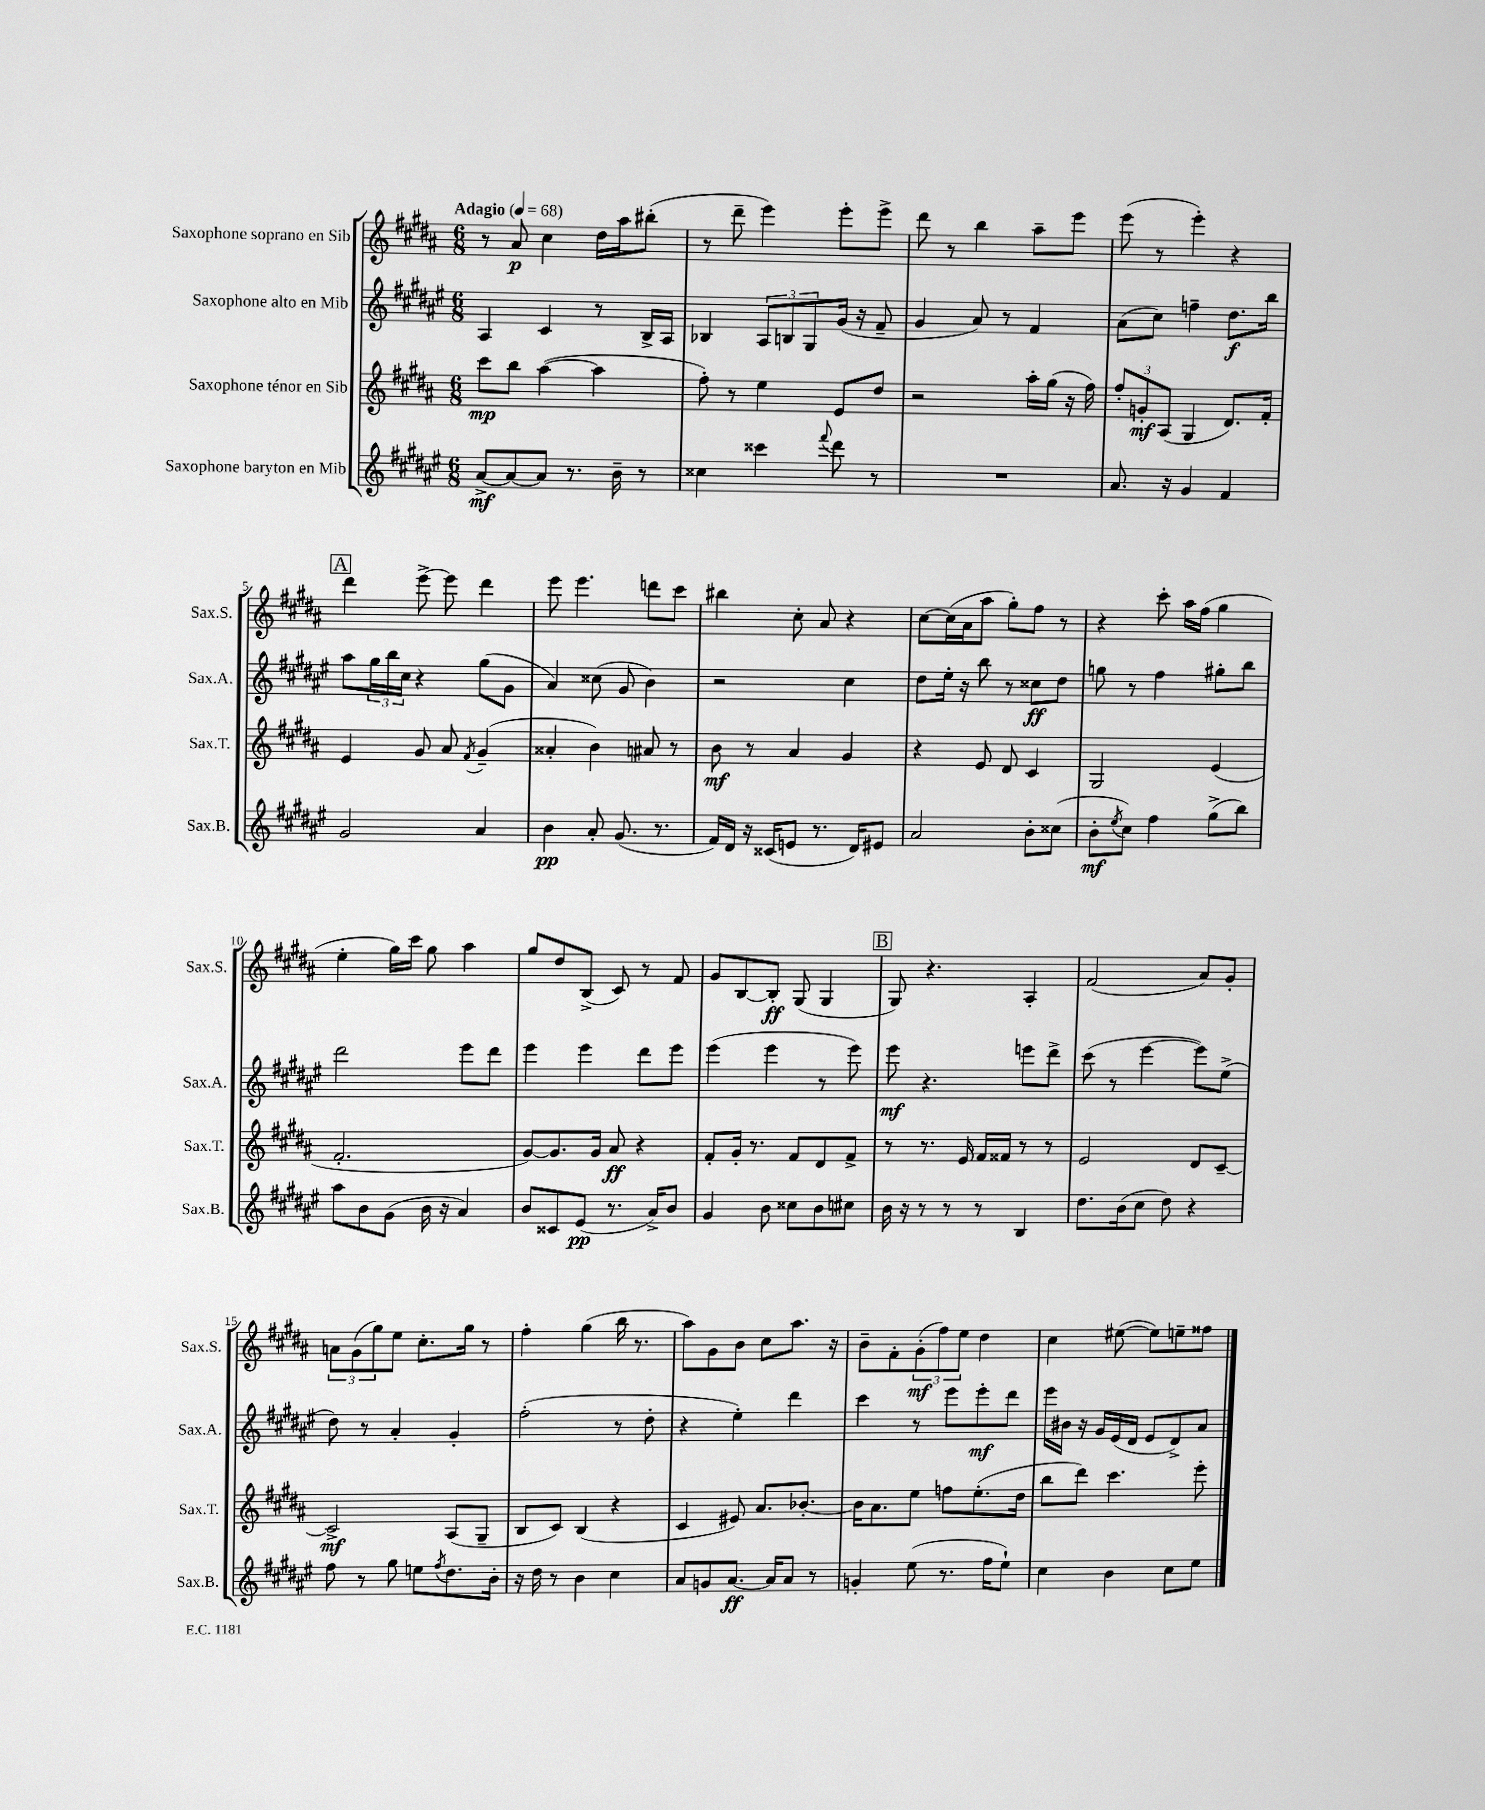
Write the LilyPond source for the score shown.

<<
\new StaffGroup <<
\new Staff = "s0" \with { instrumentName = "Saxophone soprano en Sib" shortInstrumentName = "Sax.S." } {
    \clef treble \key b \major \numericTimeSignature \time 6/8 \tempo "Adagio" 4 = 68
    r8 ais'8\p cis''4 dis''16 ais''16 bis''8-.( |
    r8 dis'''8-- e'''4) e'''8-. e'''8-> |
    dis'''8 r8 b''4 ais''8-- e'''8 |
    e'''8( r8 e'''4-.) r4 |
    \mark \markup { \box "A" } dis'''4 e'''8~-> e'''8 dis'''4 |
    e'''8 e'''4. d'''8 cis'''8 |
    bis''4 cis''8-. ais'8 r4 |
    cis''8~ cis''16( ais'16 ais''8 gis''8-.) fis''8 r8 |
    r4 cis'''8-. ais''16 fis''16( gis''4 |
    e''4-. gis''16) cis'''16 gis''8 ais''4 |
    gis''8 dis''8 b8->( cis'8) r8 fis'8 |
    gis'8 b8~ b8-.\ff gis8( gis4 |
    \mark \markup { \box "B" } gis8) r4. ais4-. |
    fis'2( ais'8) gis'8-. |
    \tuplet 3/2 { a'8 gis'8( gis''8) } e''8 cis''8.-. gis''16 r8 |
    fis''4-. gis''4( b''16 r8. |
    ais''8) gis'8 b'8 cis''8 ais''8. r16 |
    b'8-- fis'8-. \tuplet 3/2 { gis'8-.\mf( fis''8) e''8 } dis''4 |
    cis''4 eis''8~( eis''8) e''8-- fisis''8 \bar "|." |
}
\new Staff = "s1" \with { instrumentName = "Saxophone alto en Mib" shortInstrumentName = "Sax.A." } {
    \clef treble \key fis \major \numericTimeSignature \time 6/8
    ais4 cis'4 r8 b16-> ais16 |
    bes4 \tuplet 3/2 { ais8 b8 gis8 } gis'16( r16 fis'8-- |
    gis'4 ais'8) r8 fis'4 |
    ais'8( cis''8) f''4-- dis''8.\f b''16 |
    \mark \markup { \box "A" } ais''8 \tuplet 3/2 { gis''16 b''16 cis''16 } r4 gis''8( gis'8 |
    ais'4) cisis''8( gis'8 b'4) |
    r2 cis''4 |
    dis''8 eis''16-. r16 b''8 r8 cisis''8\ff dis''8 |
    g''8 r8 fis''4 gis''8-. b''8 |
    dis'''2 eis'''8 dis'''8 |
    eis'''4 eis'''4 dis'''8 eis'''8 |
    eis'''4( eis'''4 r8 eis'''8) |
    \mark \markup { \box "B" } eis'''8\mf r4. e'''8 dis'''8-> |
    cis'''8( r8 eis'''4~ eis'''8) eis''8->( |
    dis''8) r8 ais'4-. gis'4-. |
    fis''2-.( r8 dis''8-. |
    r4 eis''4-.) dis'''4 |
    cis'''4 r8 eis'''8 eis'''8-.\mf dis'''8 |
    eis'''16 bis'16 r16 gis'16 eis'16( dis'16 eis'8 dis'8->) ais'8 \bar "|." |
}
\new Staff = "s2" \with { instrumentName = "Saxophone ténor en Sib" shortInstrumentName = "Sax.T." } {
    \clef treble \key b \major \numericTimeSignature \time 6/8
    cis'''8\mp b''8 ais''4~( ais''4 |
    fis''8-.) r8 e''4 e'8 dis''8 |
    r2 ais''16-. gis''16( r16 fis''16) |
    \tuplet 3/2 { fis''8-. g'8-.\mf ais8( } gis4 dis'8.) fis'16-. |
    \mark \markup { \box "A" } e'4 gis'8 ais'8 \acciaccatura { fis'8 } gis'4--( |
    aisis'4-. b'4) ais'8 r8 |
    b'8\mf r8 ais'4 gis'4 |
    r4 e'8 dis'8 cis'4 |
    gis2 e'4( |
    fis'2.-. |
    gis'8~) gis'8. gis'16 ais'8\ff r4 |
    fis'8-. gis'16-. r8. fis'8 dis'8 fis'8-> |
    \mark \markup { \box "B" } r8 r8. e'16 fis'16 fisis'16 r8 r8 |
    e'2 dis'8 cis'8~-- |
    cis'2->\mf ais8( gis8-- |
    b8 cis'8) b4( r4 |
    cis'4 eis'8) ais'8. bes'8.~-. |
    bes'16 ais'8. e''8 f''8 e''8.-.( dis''16 |
    b''8 dis'''8) cis'''4. e'''8-. \bar "|." |
}
\new Staff = "s3" \with { instrumentName = "Saxophone baryton en Mib" shortInstrumentName = "Sax.B." } {
    \clef treble \key fis \major \numericTimeSignature \time 6/8
    ais'8~->\mf ais'8~ ais'8 r8. b'16-- r8 |
    cisis''4 cisis'''4 \appoggiatura { fis'''8 } dis'''8 r8 |
    R2. |
    ais'8. r16 gis'4 fis'4 |
    \mark \markup { \box "A" } gis'2 ais'4 |
    b'4\pp ais'8-. gis'8.( r8. |
    fis'16) dis'16 r16 cisis'16( e'8 r8. dis'16) eis'8 |
    ais'2 b'8-. cisis''8( |
    b'8-.\mf \acciaccatura { eis''8 } cis''8) fis''4 gis''8->( b''8) |
    ais''8 b'8 gis'8( b'16 r16 ais'4) |
    b'8 cisis'8 eis'8\pp( r8. ais'16->) b'8 |
    gis'4 b'8 cisis''8 b'8 cis''8 |
    \mark \markup { \box "B" } b'16 r16 r8 r8 r8 b4 |
    dis''8. b'16( cis''8 dis''8) r4 |
    fis''8 r8 gis''8 e''8 \acciaccatura { fis''8 } dis''8. b'16-. |
    r16 dis''16 r8 b'4 cis''4 |
    ais'8 g'8 ais'8.~\ff ais'16 ais'8 r8 |
    g'4-. eis''8( r8. fis''16 eis''8-!) |
    cis''4 b'4 cis''8 eis''8 \bar "|." |
}
>>
>>
